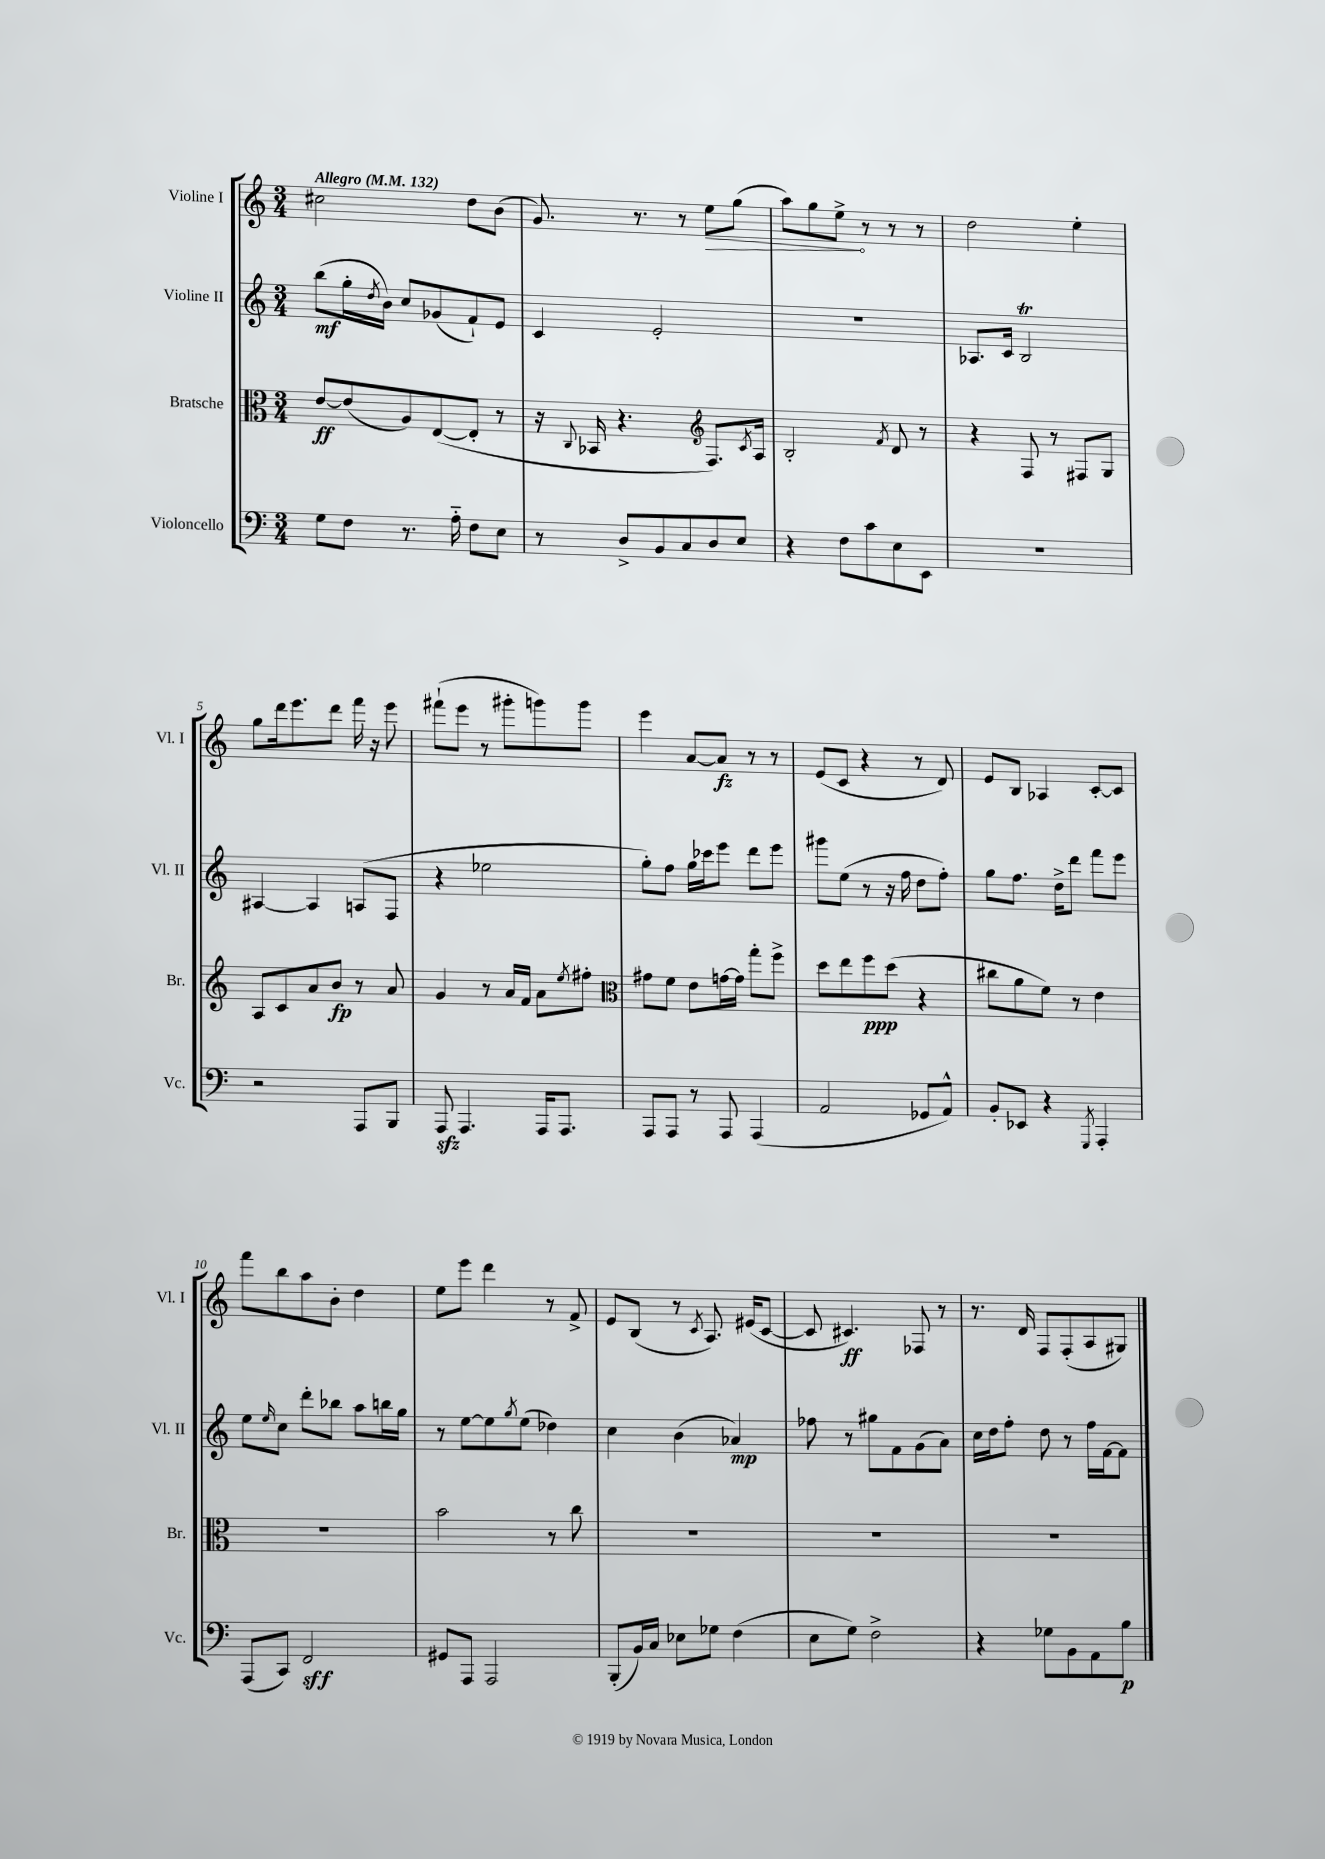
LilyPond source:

<<
\new StaffGroup <<
\new Staff = "s0" \with { instrumentName = "Violine I" shortInstrumentName = "Vl. I" } {
    \clef treble \key c \major \numericTimeSignature \time 3/4 \tempo "Allegro" 4 = 132
    cis''2 d''8 b'8( |
    g'8.) r8. r8 \once \override Hairpin.circled-tip = ##t e''8\> g''8( |
    a''8) g''8 e''8->\! r8 r8 r8 |
    d''2 e''4-. |
    g''8 d'''16 e'''8. d'''8 f'''16 r16 e'''8 |
    fis'''8-!( e'''8 r8 gis'''8-. g'''8) g'''8 |
    e'''4 a'8~ a'8\fz r8 r8 |
    e'8( c'8 r4 r8 d'8) |
    e'8 b8 aes4 c'8~-. c'8 |
    f'''8 b''8 a''8 b'8-. d''4 |
    e''8 e'''8 d'''4 r8 f'8-> |
    e'8 b8( r8 \acciaccatura { c'8 } a8.) eis'16( c'8~ |
    c'8 cis'4.\ff) fes8 r8 |
    r8. d'16 f8 f8-.( a8 gis8) \bar "|." |
}
\new Staff = "s1" \with { instrumentName = "Violine II" shortInstrumentName = "Vl. II" } {
    \clef treble \key c \major \numericTimeSignature \time 3/4
    b''8\mf( g''16-. \acciaccatura { d''8 } b'16) c''8 ges'8( f'8-!) e'8 |
    c'4 e'2-. |
    R2. |
    aes8. c'16 b2\trill |
    ais4~ ais4 a8( f8 |
    r4 ees''2 |
    g''8-.) f''8 g''16 ces'''16 e'''8 d'''8 e'''8 |
    gis'''8 e''8( r8 r16 f''16 d''8 f''8-.) |
    g''8 f''8. d''16-> d'''8 f'''8 e'''8 |
    e''8 \grace { e''16 } c''8 d'''8-. bes''8 a''8 b''16 g''16 |
    r8 e''8~ e''8 \acciaccatura { g''8 } e''8( des''4) |
    c''4 b'4( aes'4\mp) |
    fes''8 r8 gis''8 f'8 g'8( a'8) |
    c''16 d''16 f''8-. d''8 r8 f''16 f'16~ f'8 \bar "|." |
}
\new Staff = "s2" \with { instrumentName = "Bratsche" shortInstrumentName = "Br." } {
    \clef alto \key c \major \numericTimeSignature \time 3/4
    e'8~\ff e'8( a8) e8~( e8-. r8 |
    r16 \appoggiatura { c8 } bes,16 r4. \clef treble f8.) \acciaccatura { c'8 } a16 |
    b2-. \acciaccatura { f'8 } d'8 r8 |
    r4 f8 r8 fis8 g8 |
    a8 c'8 a'8 b'8\fp r8 a'8 |
    g'4 r8 a'16 f'16 a'8 \acciaccatura { e''8 } fis''8-. |
    \clef alto gis'8 f'8 e'8 g'16~ g'16 g''8-. f''8-> |
    d''8 e''8 f''8\ppp d''8( r4 |
    cis''8 a'8 f'8) r8 e'4 |
    R2. |
    b'2 r8 c''8 |
    R2. |
    R2. |
    R2. \bar "|." |
}
\new Staff = "s3" \with { instrumentName = "Violoncello" shortInstrumentName = "Vc." } {
    \clef bass \key c \major \numericTimeSignature \time 3/4
    g8 f8 r8. a16-_ f8 e8 |
    r8 d8-> b,8 c8 d8 e8 |
    r4 f8 c'8 e8 e,8 |
    R2. |
    r2 a,,8 b,,8 |
    a,,8\sfz a,,4. a,,16 a,,8. |
    a,,8 a,,8 r8 a,,8 a,,4( |
    a,2 ges,8 a,8-^) |
    b,8-. ees,8 r4 \acciaccatura { g,,8 } a,,4-. |
    a,,8( c,8) f,2\sff |
    gis,8 a,,8 a,,2 |
    b,,8-.( b,16) c16 ees8 ges8 f4( |
    e8 g8) f2-> |
    r4 ges8 b,8 a,8 b8\p \bar "|." |
}
>>
>>
